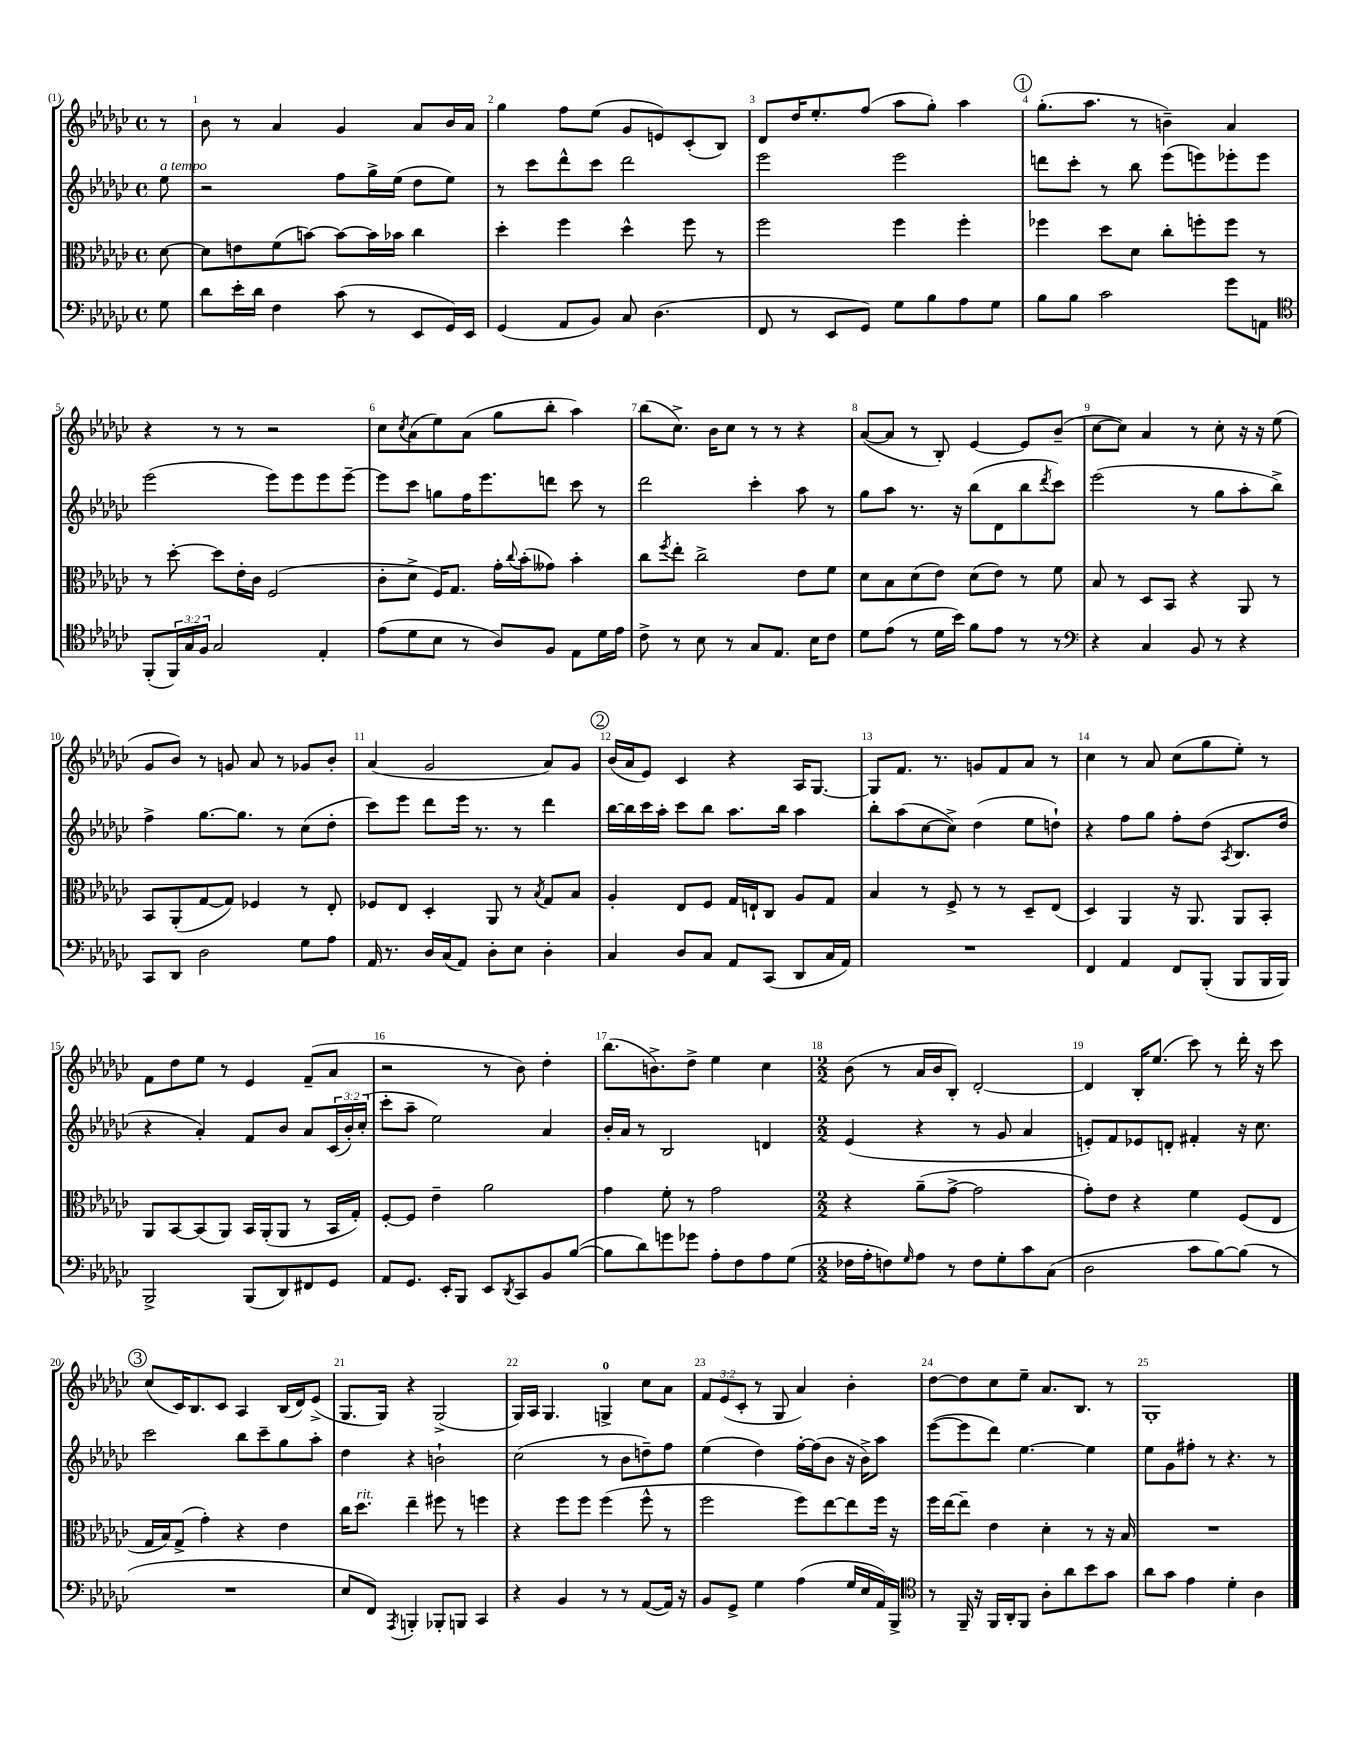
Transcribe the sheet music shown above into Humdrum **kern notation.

**kern	**kern	**kern	**kern
*staff4	*staff3	*staff2	*staff1
*clefF4	*clefC3	*clefG2	*clefG2
*k[b-e-a-d-g-c-]	*k[b-e-a-d-g-c-]	*k[b-e-a-d-g-c-]	*k[b-e-a-d-g-c-]
*M4/4	*M4/4	*M4/4	*M4/4
*met(c)	*met(c)	*met(c)	*met(c)
8G-	[8d-	8ee-	8r
=	=	=	=
8d-	8d-]	2r	8b-
16e-'	8e	.	8r
16d-	.	.	.
4F	(8f	.	4a-
.	[8b)	.	.
(8c-	8b_	8ff	4g-
8r	16b]	16gg-^	.
.	16b-	(16ee-	.
8EE-	4cc-	8dd-	8a-
16GG-)	.	8ee-)	16b-
16EE-	.	.	16a-
=	=	=	=
(4GG-	4dd-'	8r	4gg-
.	.	8ccc-	.
8AA-	4ff	8ddd-^^	8ff
8BB-)	.	8ccc-	(8ee-
8C-	4dd-^^	2ddd-	8g-
(4.D-	.	.	8e)
.	8ff	.	(8c-'
.	8r	.	8B-)
=	=	=	=
8FF	2ff	2eee-	8d-
8r	.	.	16dd-
.	.	.	8.ee-'
8EE-	.	.	.
8GG-)	.	.	(8ff
8G-	4ff	2eee-	8aa-
8B-	.	.	8gg-')
8A-	4ff'	.	4aa-
8G-	.	.	.
=	=	=	=
8B-	4ff-	8ddd	(8.gg-'
8B-	.	8ccc-'	.
.	.	.	8.aa-
2c-	8dd-	8r	.
.	8d-	8bb-	8r
.	8cc-'	(8eee-	4b~)
.	8ff'	8eee)	.
8g-	8ff	8eee-'	4a-
8AA	8r	8eee-	.
=	=	=	=
*clefC4	*	*	*
(8FF'	8r	(2eee-	4r
24FF)	[8dd-'	.	.
24G-	.	.	.
24F	.	.	.
2G-	8dd-]	.	8r
.	16e-'	.	8r
.	16c-	.	.
.	(2F	8eee-)	2r
.	.	8eee-	.
4E-'	.	8eee-	.
.	.	[8eee-~	.
=	=	=	=
(8e-	8c-'	8eee-]	8cc-
.	.	.	8qcc-
8d-	8d-^	8ccc-	(8a-
8B-	16F)	8gg	8ee-)
.	8.G-	.	.
8r	.	16ff	(8a-
.	.	8.eee-	.
8A-)	16g-'	.	8gg-
.	8qqcc-	.	.
.	(16b-'	.	.
8F	8g--)	8ddd	8bb-'
8E-	4b-'	8ccc-	4aa-)
16d-	.	8r	.
16e-	.	.	.
=	=	=	=
8c-^	8cc-	2ddd-	(8bb-
.	8qff	.	.
8r	8ee-'	.	8.cc-^)
8B-	2cc-^	.	.
.	.	.	16b-
8r	.	.	8cc-
8G-	.	4ccc-'	8r
8.E-	.	.	8r
.	8e-	8aa-	4r
16B-	.	.	.
8c-	8f	8r	.
=	=	=	=
8d-	8d-	8gg-	([8a-
(8e-	8B-	8aa-	8a-]
8r	(8d-	8.r	8r
16d-	8e-)	.	8B-')
16b-)	.	16r	.
8f	(8d-	(8bb-	[4e-
8e-	8e-)	8d-	.
8r	8r	8bb-	8e-]
.	.	8qddd-	.
8r	8f	8ccc-)	(8b-~
=	=	=	=
*clefF4	*	*	*
4r	8B-	(2eee-	[8cc-
.	8r	.	8cc-])
4C-	8D-	.	4a-
.	8BB-	.	.
8BB-	4r	8r	8r
8r	.	8gg-	8cc-'
4r	8AA-	8aa-'	16r
.	.	.	16r
.	8r	8bb-^)	(8ee-
=	=	=	=
8CC-	8BB-	4ff^	8g-
8DD-	(8AA-'	.	8b-)
2D-	[8G-	[8.gg-	8r
.	8G-])	.	8g
.	.	8.gg-]	.
.	4F-	.	8a-
.	.	8r	8r
8G-	8r	(8cc-	8g-
8A-	8E-'	8dd-'	8b-'
=	=	=	=
16AA-	8F-	8ccc-)	(4a-
8.r	.	.	.
.	8E-	8eee-	.
16D-	4D-'	8ddd-	2g-
(16C-	.	.	.
8AA-)	.	16eee-	.
.	.	8.r	.
8D-'	8AA-	.	.
8E-	8r	8r	.
.	8qB-	.	.
4D-'	8G-	4ddd-	8a-)
.	8B-	.	8g-
=	=	=	=
4C-	4A-'	[16bb-	(16b-
.	.	16bb-]	16a-
.	.	16ccc-	8e-)
.	.	16aa-'	.
8D-	8E-	8ccc-	4c-
8C-	8F	8bb-	.
8AA-	16G-	8.aa-	4r
.	16E`	.	.
(8CC-	8C-	.	.
.	.	16bb-	.
8DD-	8A-	4aa-	16A-
.	.	.	[8.G-
16C-	8G-	.	.
16AA-)	.	.	.
=	=	=	=
1r	4B-	8bb-'	8G-]
.	.	(8aa-	8.f
.	8r	[8cc-	.
.	.	.	8.r
.	8F^	8cc-^])	.
.	8r	(4dd-	8g
.	8r	.	8f
.	8D-~	8ee-	8a-
.	(8E-	8dd`)	8r
=	=	=	=
4FF	4D-)	4r	4cc-
4AA-	4AA-	8ff	8r
.	.	8gg-	8a-
8FF	16r	8ff'	(8cc-
.	8.AA-	.	.
(8BBB-'	.	(8dd-	8gg-
.	.	8qA-	.
8BBB-	8AA-	8.B-	8ee-')
16BBB-	8BB-'	.	8r
16BBB-)	.	16dd-	.
=	=	=	=
2BBB-^	8AA-	4r	8f
.	[8BB-	.	8dd-
.	(8BB-]	4a-')	8ee-
.	8AA-)	.	8r
(8BBB-	16BB-	8f	4e-
.	(16AA-'	.	.
8DD-)	8AA-	8b-	.
8FF#	8r	8a-	(8f~
8GG-	16BB-	(24c-	8a-
.	.	24b-')	.
.	16G-')	.	.
.	.	(24cc-'	.
=	=	=	=
8AA-	[8F'	8ccc-'	2r
8.GG-	8F]	8aa-~	.
.	4e-~	2ee-)	.
16EE-'	.	.	.
8BBB-	.	.	.
8EE-	2a-	.	8r
8qDD-	.	.	.
8CC-	.	.	8b-)
8BB-	.	4a-	4dd-'
([8B-	.	.	.
=	=	=	=
8B-]	4g-	16b-'	(8.bb-
.	.	16a-	.
8d-)	.	8r	.
.	.	.	8.b^)
8g	8f'	2B-	.
8g-	8r	.	8dd-^
8A-'	2g-	.	4ee-
8F	.	.	.
8A-	.	4d	4cc-
(8G-	.	.	.
=	=	=	=
*M2/2	*M2/2	*M2/2	*M2/2
16F-	4r	(4e-	(8b-
16A-'	.	.	.
8F)	.	.	8r
16qqG-	.	.	.
8A-	(8a-~	4r	16a-
.	.	.	16b-
8r	[8g-^	.	8B-')
8F	2g-]	8r	[2d-'
8G-'	.	8g-	.
8c-	.	4a-	.
(8C-	.	.	.
=	=	=	=
2D-	8g-')	8e')	4d-]
.	8e-	8f	.
.	4r	8e-	16B-'
.	.	.	(8.ee-
.	.	8d'	.
8c-	4f	4f#'	8ccc-)
[8B-)	.	.	8r
(8B-]	(8F	16r	16ddd-'
.	.	8.cc-	16r
8r	8E-	.	8ccc-
=	=	=	=
1r	16G-	2ccc-	(8cc-
.	16B-)	.	.
.	(8G-^	.	16c-)
.	.	.	8.B-
.	4g-')	.	.
.	.	.	8c-
.	4r	8bb-	4A-
.	.	8ccc-~	.
.	4e-	8gg-	(16B-
.	.	.	16d-)
.	.	8aa-'	(8e-^
=	=	=	=
8E-	16cc-	4dd-	8.G-
.	8.dd-	.	.
8FF)	.	.	.
.	.	.	16G-)
8qAAA-	.	.	.
4BBB'	4ee-~	4r	4r
8BBB-'	8ff#	2b`	(2G-^
8BBB	8r	.	.
4CC-	4ff	.	.
=	=	=	=
4r	4r	(2cc-	16G-)
.	.	.	16A-
.	.	.	4.G-
4BB-	8ff	.	.
.	8ff	.	.
8r	(4ff	8r	4G^
8r	.	8b-	.
([8AA-	8ff^^	8dd~)	8cc-
16AA-])	8r	8ff	8a-
16r	.	.	.
=	=	=	=
8BB-	2ff	(4ee-	12f
.	.	.	(12e-
8GG-^	.	.	.
.	.	.	12c-'
4G-	.	4dd-)	8r
.	.	.	8G-
(4A-	8ff)	[16ff'	4a-)
.	.	(16ff]	.
.	[8ee-	8b-	.
16G-	8ee-]	16r	4b-'
16E-	.	16b-^)	.
16AA-)	16ff	8aa-	.
16BBB-^	16r	.	.
=	=	=	=
*clefC4	*	*	*
8r	16ff	([8eee-	[8dd-
.	[16ee-	.	.
16FF~	8ee-~]	8eee-]	8dd-]
16r	.	.	.
16FF	4e-	8ddd-)	8cc-
16AA-'	.	.	.
8FF	.	[4.ee-	8ee-~
8A-'	4d-'	.	8.a-
8a-	.	.	.
.	.	.	8.B-
8b-	8r	4ee-]	.
8g-	16r	.	8r
.	16B-	.	.
=	=	=	=
8a-	1r	8ee-	1G-'
8g-	.	8g-	.
4e-	.	8ff#'	.
.	.	8r	.
4d-'	.	4.r	.
4A-	.	.	.
.	.	8r	.
==	==	==	==
*-	*-	*-	*-
